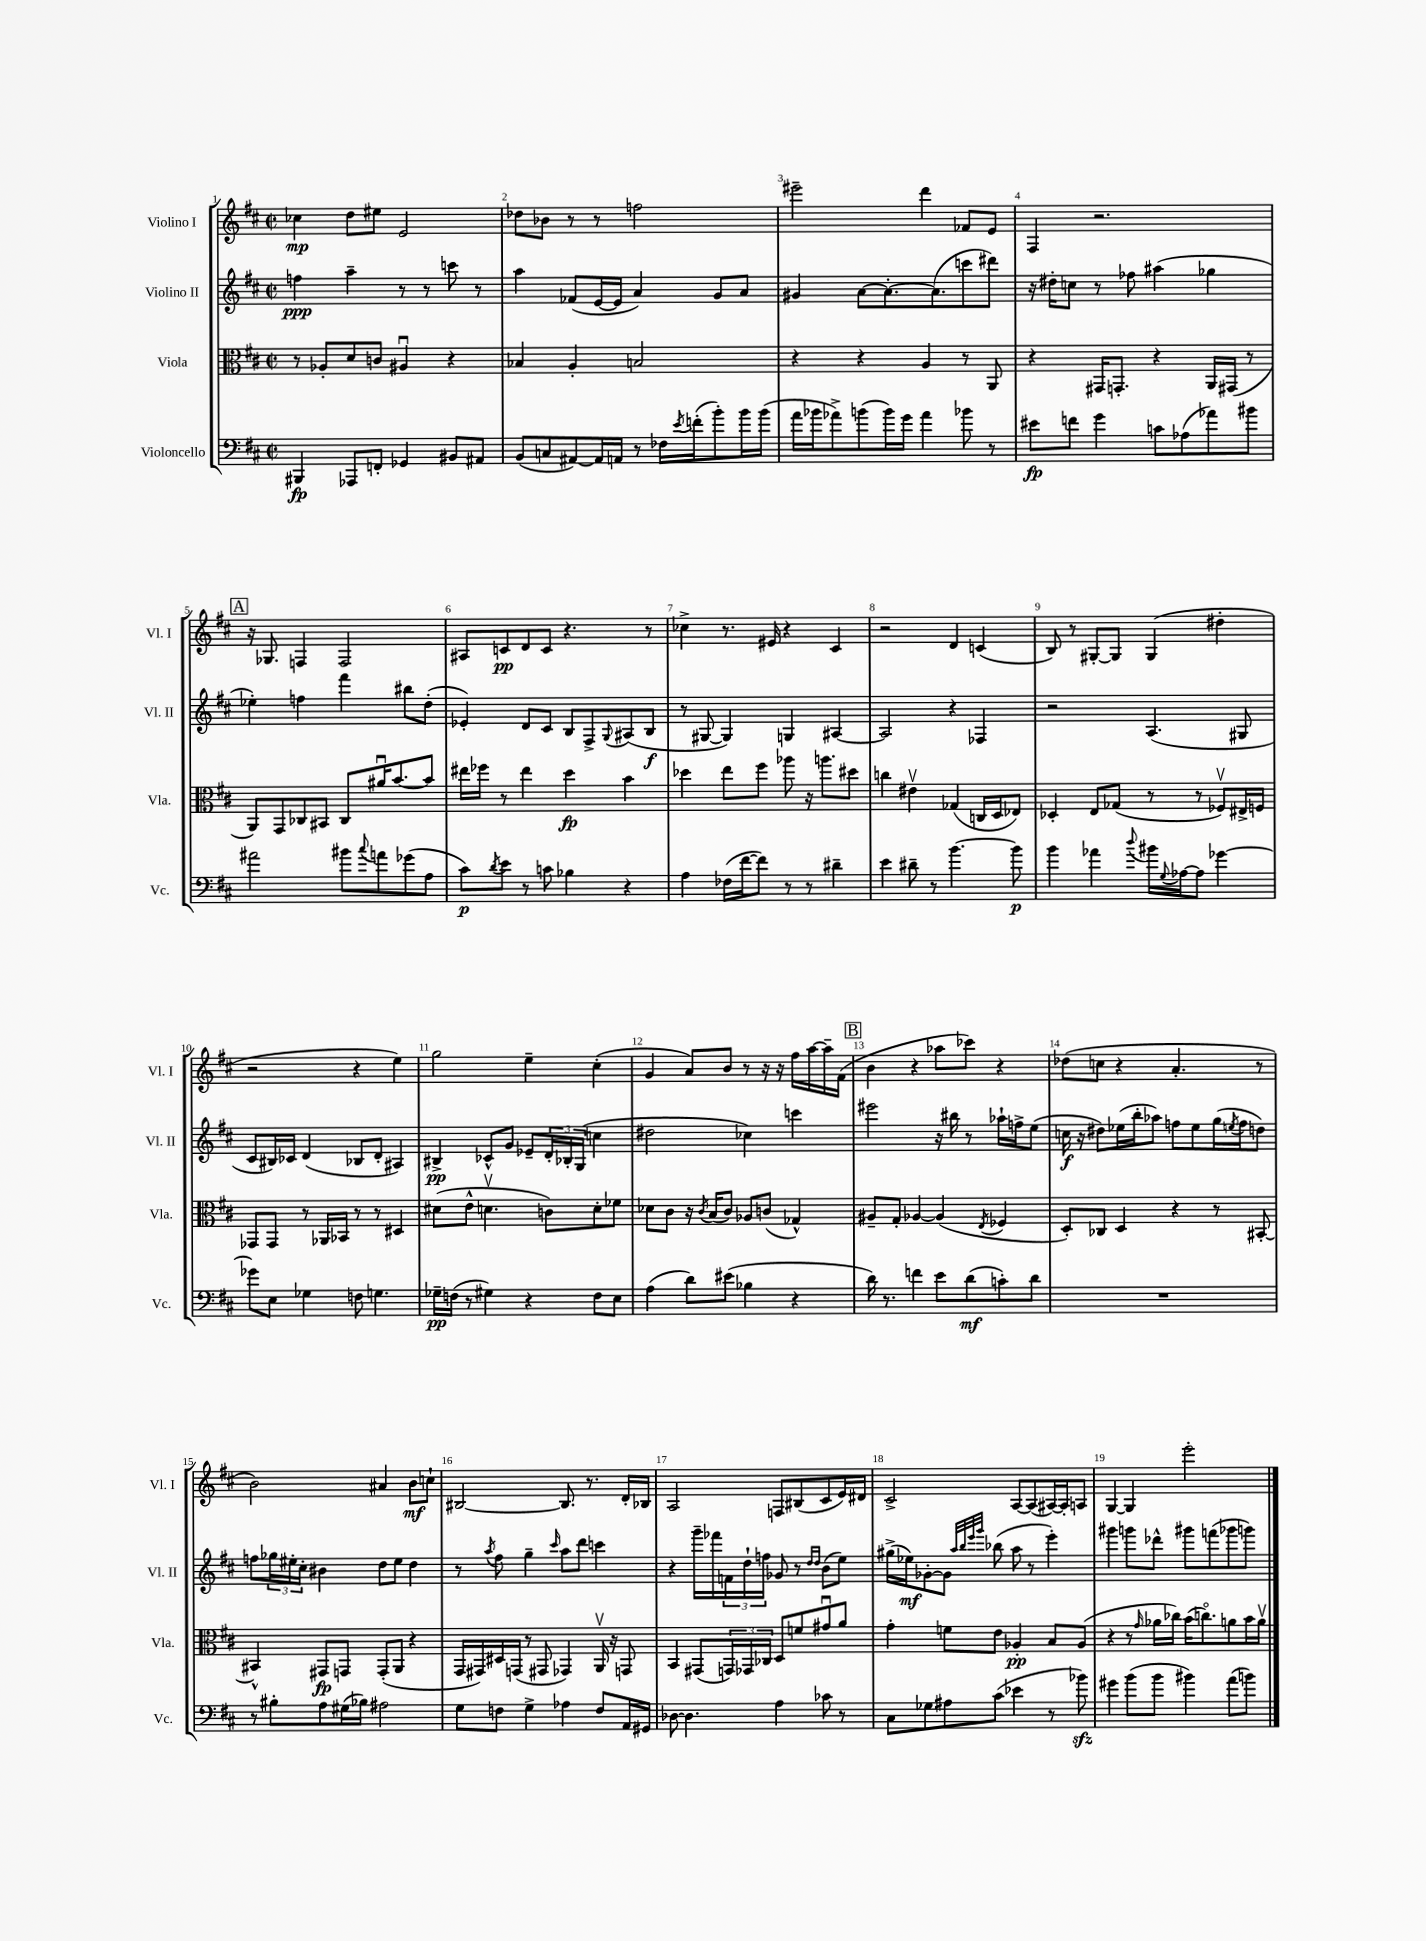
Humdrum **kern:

**kern	**dynam	**kern	**dynam	**kern	**dynam	**kern	**dynam
*part4	*part4	*part3	*part3	*part2	*part2	*part1	*part1
*staff4	*staff4	*staff3	*staff3	*staff2	*staff2	*staff1	*staff1
*I"Violoncello	*	*I"Viola	*	*I"Violino II	*	*I"Violino I	*
*I'Vc.	*	*I'Vla.	*	*I'Vl. II	*	*I'Vl. I	*
*clefF4	*	*clefC3	*	*clefG2	*	*clefG2	*
*k[f#c#]	*	*k[f#c#]	*	*k[f#c#]	*	*k[f#c#]	*
*M2/2	*	*M2/2	*	*M2/2	*	*M2/2	*
*met(c|)	*	*met(c|)	*	*met(c|)	*	*met(c|)	*
=1	=1	=1	=1	=1	=1	=1	=1
4BBB#X/	fp	8r	.	4ffn\	ppp	4cc-X\	mp
.	.	8A-X'/L	.	.	.	.	.
8AAA-X/L	.	8d/	.	4aa~\	.	8dd\L	.
8FFn'/J	.	8cn/J	.	.	.	8ee#X\J	.
4GG-X/	.	4A#Xu/	.	8r	.	2e/	.
.	.	.	.	8r	.	.	.
8BB#X/L	.	4r	.	8cccn\	.	.	.
8AA#X/J	.	.	.	8r	.	.	.
=2	=2	=2	=2	=2	=2	=2	=2
(8BB/L	.	4B-X/	.	4aa\	.	8dd-X\L	.
8Cn/	.	.	.	.	.	8b-X\J	.
[8AA#X/)	.	4A'/	.	(8f-X/L	.	8r	.
16AA#/L]	.	.	.	[16e/L	.	8r	.
16AAn/JJ	.	.	.	16e/JJ]	.	.	.
8r	.	2Bn/	.	4a/)	.	2ffn\	.
16F-X\LL	.	.	.	.	.	.	.
8qe/	.	.	.	.	.	.	.
(16fn'\J	.	.	.	.	.	.	.
8b'\)	.	.	.	8g/L	.	.	.
16b\L	.	.	.	8a/J	.	.	.
(16b\JJ	.	.	.	.	.	.	.
=3	=3	=3	=3	=3	=3	=3	=3
16a\LL	.	4r	.	4g#X/	.	2eee#X~\	.
16b-X\J	.	.	.	.	.	.	.
8a-X^\)	.	.	.	.	.	.	.
(8bn\	.	4r	.	[8a\L	.	.	.
16b\L)	.	.	.	8.a'\_	.	.	.
16g\JJ	.	.	.	.	.	.	.
4a-\	.	4A/	.	.	.	4ddd\	.
.	.	.	.	(8.a\]	.	.	.
8b-X\	.	8r	.	8cccn\	.	8f-X/L	.
8r	.	8AA/	.	8ddd#X\J)	.	8e/J	.
=4	=4	=4	=4	=4	=4	=4	=4
8e#X\L	fp	4r	.	16r	.	4F#/	.
.	.	.	.	16dd#X'\KL	.	.	.
8fn\J	.	.	.	8ccn\J	.	.	.
4g\	.	16GG#X/KL	.	8r	.	2.r	.
.	.	8.GGn'/J	.	.	.	.	.
.	.	.	.	8ff-X\	.	.	.
8cn\L	.	4r	.	(4aa#X\	.	.	.
(8A-X\	.	.	.	.	.	.	.
8a-X\)	.	16AA/LL	.	4gg-X\	.	.	.
.	.	(16GG#X/JJ	.	.	.	.	.
8b#X\J	.	8r	.	.	.	.	.
!!LO:LB:g=z
!!LO:REH:place=s1:t=A
=5	=5	=5	=5	=5	=5	=5	=5
2a#X\	.	8AA/L)	.	4ee-X'\)	.	16r	.
.	.	.	.	.	.	8.G-X/	.
.	.	8GG/	.	.	.	.	.
.	.	8C-X/	.	4ffn\	.	4Fn/	.
.	.	8BB#X/J	.	.	.	.	.
8b#X\L	.	8C-/L	.	4fff#\	.	2F/	.
8qqcc#/	.	.	.	.	.	.	.
8an\	.	16a#Xu/K	.	.	.	.	.
.	.	[8.b/	.	.	.	.	.
(8g-X\	.	.	.	8bb#X\L	.	.	.
8A\J	.	8b/J]	.	(8dd'\J	.	.	.
=6	=6	=6	=6	=6	=6	=6	=6
8c#\L)	p	16ee#X\LL	.	4e-X'/)	.	8A#X/L	.
.	.	16ff-X\JJ	.	.	.	.	.
8qd/	.	.	.	.	.	.	.
8e\J	.	8r	.	.	.	8cn/	pp
8r	.	4ee#\	.	8d/L	.	8d/	.
8cn\	.	.	.	8c#/J	.	8c/J	.
4B-X\	.	4dd\	fp	8B/L	.	4.r	.
.	.	.	.	8F#^/	.	.	.
.	.	.	.	8qqG/	.	.	.
4r	.	4b\	.	(8A#X/	.	.	.
.	.	.	.	8B/J	f	8r	.
=7	=7	=7	=7	=7	=7	=7	=7
4A\	.	4dd-X\	.	8r	.	4cc-X^\	.
.	.	.	.	[8G#X/	.	.	.
(16F-X\LL	.	8ee\L	.	4G#/])	.	8.r	.
[16f#\J	.	.	.	.	.	.	.
8f#\J])	.	8ff#\J	.	.	.	.	.
.	.	.	.	.	.	16e#X/	.
8r	.	8aa-X\	.	4Gn/	.	4r	.
8r	.	16r	.	.	.	.	.
.	.	8.aan\L	.	.	.	.	.
4d#X~\	.	.	.	[4A#X/	.	4c#/	.
.	.	8dd#X\J	.	.	.	.	.
=8	=8	=8	=8	=8	=8	=8	=8
4e\	.	4ccn\	.	2A#/]	.	2r	.
8d#X~\	.	4e#Xv\	.	.	.	.	.
8r	.	.	.	.	.	.	.
[4.b\	.	(4G-X/	.	4r	.	4d/	.
.	.	16Cn/LL	.	4F-X/	.	(4cn/	.
.	.	16D/J	.	.	.	.	.
8b\]	p	8E-X/J)	.	.	.	.	.
=9	=9	=9	=9	=9	=9	=9	=9
4b\	.	4D-X'/	.	2r	.	8B/)	.
.	.	.	.	.	.	8r	.
4a-X\	.	8E/L	.	.	.	[8G#X'/L	.
.	.	(8G-X/J	.	.	.	8G#/J]	.
8qqdd/	.	.	.	.	.	.	.
16b#X\LL	.	8r	.	(4.A/	.	(4G#/	.
8qqG/	.	.	.	.	.	.	.
[16A-X\J	.	.	.	.	.	.	.
8A-\J]	.	8r	.	.	.	.	.
[4g-X\	.	8F-Xv/L)	.	.	.	4dd#X'\	.
.	.	16E#X^/L	.	8G#X/	.	.	.
.	.	16Fn/JJ	.	.	.	.	.
!!LO:LB:g=z
=10	=10	=10	=10	=10	=10	=10	=10
8g-X\L]	.	8GG-X/L	.	8c#/L	.	2r	.
8E\J	.	8GG-/J	.	16B#X/L)	.	.	.
.	.	.	.	16c-X/JJ	.	.	.
4G-X\	.	8r	.	(4d/	.	.	.
.	.	16AA-X/LL	.	.	.	.	.
.	.	16BB-X/JJ	.	.	.	.	.
8Fn\	.	8r	.	8B-X/L	.	4r	.
4.Gn\	.	8r	.	8d'/J	.	.	.
.	.	4D#X/	.	4A#X/)	.	4ee\)	.
=11	=11	=11	=11	=11	=11	=11	=11
16G-X~\LL	pp	(8d#X\L	.	4B#X^/	pp	2gg\	.
(16Fn\JJ	.	.	.	.	.	.	.
8r	.	8e^^\J	.	.	.	.	.
4G#X\)	.	4.dnv\	.	8c-X^^/L	.	.	.
.	.	.	.	8g/J	.	.	.
4r	.	.	.	8e-X~/L	.	4ee~\	.
.	.	8cn\L)	.	24d'/L	.	.	.
.	.	.	.	24B-X'/	.	.	.
.	.	.	.	(24G/JJ	.	.	.
8F\L	.	8d'\	.	4ccn\	.	(4cc#'\	.
8E\J	.	8f-X\J	.	.	.	.	.
=12	=12	=12	=12	=12	=12	=12	=12
(4A\	.	8d-X\L	.	2dd#X\	.	4g/	.
.	.	8c#\J	.	.	.	.	.
8d\L)	.	16r	.	.	.	8a/L)	.
.	.	8qc#/	.	.	.	.	.
.	.	(16B/KL	.	.	.	.	.
(8e#X\J	.	8c#/J)	.	.	.	8b/J	.
4B-X\	.	8A-X/L	.	4cc-X\)	.	8r	.
.	.	(8cn/J	.	.	.	16r	.
.	.	.	.	.	.	16r	.
4r	.	4G-X^^/)	.	4cccn\	.	16ff#\LL	.
.	.	.	.	.	.	[16aa\	.
.	.	.	.	.	.	16aa~\]	.
.	.	.	.	.	.	(16f#\JJ	.
!!LO:REH:place=s1:t=B
=13	=13	=13	=13	=13	=13	=13	=13
16d\)	.	8A#X~/L	.	2eee#X\	.	4b\	.
8.r	.	.	.	.	.	.	.
.	.	8G'/J	.	.	.	.	.
4fn\	.	[4A-X/	.	.	.	4r	.
8e\L	.	(4A-/]	.	16r	.	8aa-X\L	.
.	.	.	.	16bb#X\	.	.	.
(8d\	mf	.	.	8r	.	8ccc-X\J)	.
.	.	8qE/	.	.	.	.	.
8cn'\)	.	4F-X/	.	16aa-X`\LL	.	4r	.
.	.	.	.	16ffn^\J	.	.	.
8d\J	.	.	.	(8ee\J	.	.	.
=14	=14	=14	=14	=14	=14	=14	=14
1r	.	8D'/L)	.	16ccn\	f	(8dd-X\L	.
.	.	.	.	16r	.	.	.
.	.	8C-X/J	.	8dd#X\L)	.	8ccn\J	.
.	.	4D/	.	(16ee-X\L	.	4r	.
.	.	.	.	16bb'\J	.	.	.
.	.	.	.	8aa-X\J)	.	.	.
.	.	4r	.	8ffn\L	.	4.a'/	.
.	.	.	.	8ee-\	.	.	.
.	.	8r	.	(16gg\L	.	.	.
.	.	.	.	8qeen/	.	.	.
.	.	.	.	16ff\J	.	.	.
.	.	[8BB#X'/	.	8ddn\J)	.	8r	.
!!LO:LB:g=z
=15	=15	=15	=15	=15	=15	=15	=15
8r	.	4BB#X^^/]	.	8ffn\L	.	2b\)	.
8B#X'\L	.	.	.	24gg-X\L	.	.	.
.	.	.	.	24ee#X'\	.	.	.
.	.	.	.	24cc#'\JJ	.	.	.
8A\	.	8GG#X/L	fp	4b#X\	.	.	.
(16G#X\L	.	8GGn/J	.	.	.	.	.
16B-X\JJ)	.	.	.	.	.	.	.
2A#X\	.	(8GG'/L	.	8dd\L	.	4a#X/	.
.	.	8AA/J	.	8ee#\J	.	.	.
.	.	4r	.	4dd\	.	8b\L	mf
.	.	.	.	.	.	8ccn`\J	.
=16	=16	=16	=16	=16	=16	=16	=16
8G\L	.	16GG/LL	.	8r	.	[2B#X/	.
.	.	16GG#X/)	.	.	.	.	.
.	.	.	.	8qaa/	.	.	.
8Fn\J	.	16D#X/	.	8ff#\	.	.	.
.	.	(16GGn/JJ	.	.	.	.	.
4G^\	.	8r	.	4gg~\	.	.	.
.	.	8GG#X/	.	.	.	.	.
.	.	.	.	16qqccc#/	.	.	.
4A-X\	.	4GG-X/)	.	8aa\L	.	8.B#/]	.
.	.	.	.	8ddd\J	.	.	.
.	.	.	.	.	.	8.r	.
8F/L	.	16AAv/	.	4cccn\	.	.	.
.	.	16r	.	.	.	.	.
16AA/L	.	8GGn/	.	.	.	16d'/LL	.
16GG#X/JJ	.	.	.	.	.	16B-X/JJ	.
=17	=17	=17	=17	=17	=17	=17	=17
[8D-X\	.	4BB/	.	4r	.	2A/	.
4.D-\]	.	.	.	.	.	.	.
.	.	(8GG#X/L	.	16ggg~\LL	.	.	.
.	.	.	.	16fff-X\	.	.	.
.	.	24GGn/L)	.	24fn\	.	.	.
.	.	24GG-X/	.	24dd`\	.	.	.
.	.	24C-X/JJ	.	24ffn\JJ	.	.	.
4A\	.	8D/L	.	8g-X/	.	8Fn/L	.
.	.	8fn/	.	8r	.	(8B#X/	.
.	.	.	.	16qqdd/LL	.	.	.
.	.	.	.	16qqdd/JJ	.	.	.
8c-X\	.	8g#Xu/	.	(8b\L	.	8c#/	.
8r	.	8a/J	.	8ee\J)	.	16e/L)	.
.	.	.	.	.	.	16d#X/JJ	.
=18	=18	=18	=18	=18	=18	=18	=18
8C#\L	.	4g'\	.	(16gg#X^\LL	.	2c#^/	.
.	.	.	.	16ee-X\J)	mf	.	.
8G-X\	.	.	.	[8g-X'\	.	.	.
8A#X\	.	8fn\L	.	8g-\J]	.	.	.
.	.	.	.	32qqaa/LLL	.	.	.
.	.	.	.	32qqbb/	.	.	.
.	.	.	.	32qqeee/	.	.	.
.	.	.	.	32qqggg/JJJ	.	.	.
(8c#\J	.	8e\J	.	(8bb-X\	.	.	.
4e-X\	.	4A-X'/	pp	8aa\	.	[8A/L	.
.	.	.	.	8r	.	(8A/]	.
8r	.	8B/L	.	4eee'\)	.	[16A#X/L)	.
.	.	.	.	.	.	16A#'/J]	.
8b-Xzz\)	.	(8A-/J	.	.	.	8An/J	.
=19	=19	=19	=19	=19	=19	=19	=19
4g#X\	.	4r	.	4ggg#X\	.	[4G/	.
(8b\L	.	8r	.	8gggn\L	.	4G/]	.
.	.	16qqg/	.	.	.	.	.
8b\J	.	16a-X\LL	.	8ddd-X^^\J	.	.	.
.	.	16cc-X\JJ)	.	.	.	.	.
4b#X\)	.	(16b\KL	.	8ggg#X\L	.	2eee'\	.
.	.	8.ccn\)	.	.	.	.	.
.	.	.	.	(8fffn\	.	.	.
(8a\L	.	8an\	.	8ggg-X\	.	.	.
8bn\J)	.	16b\L	.	8gggn\J)	.	.	.
.	.	16av\JJ	.	.	.	.	.
==	==	==	==	==	==	==	==
*-	*-	*-	*-	*-	*-	*-	*-
